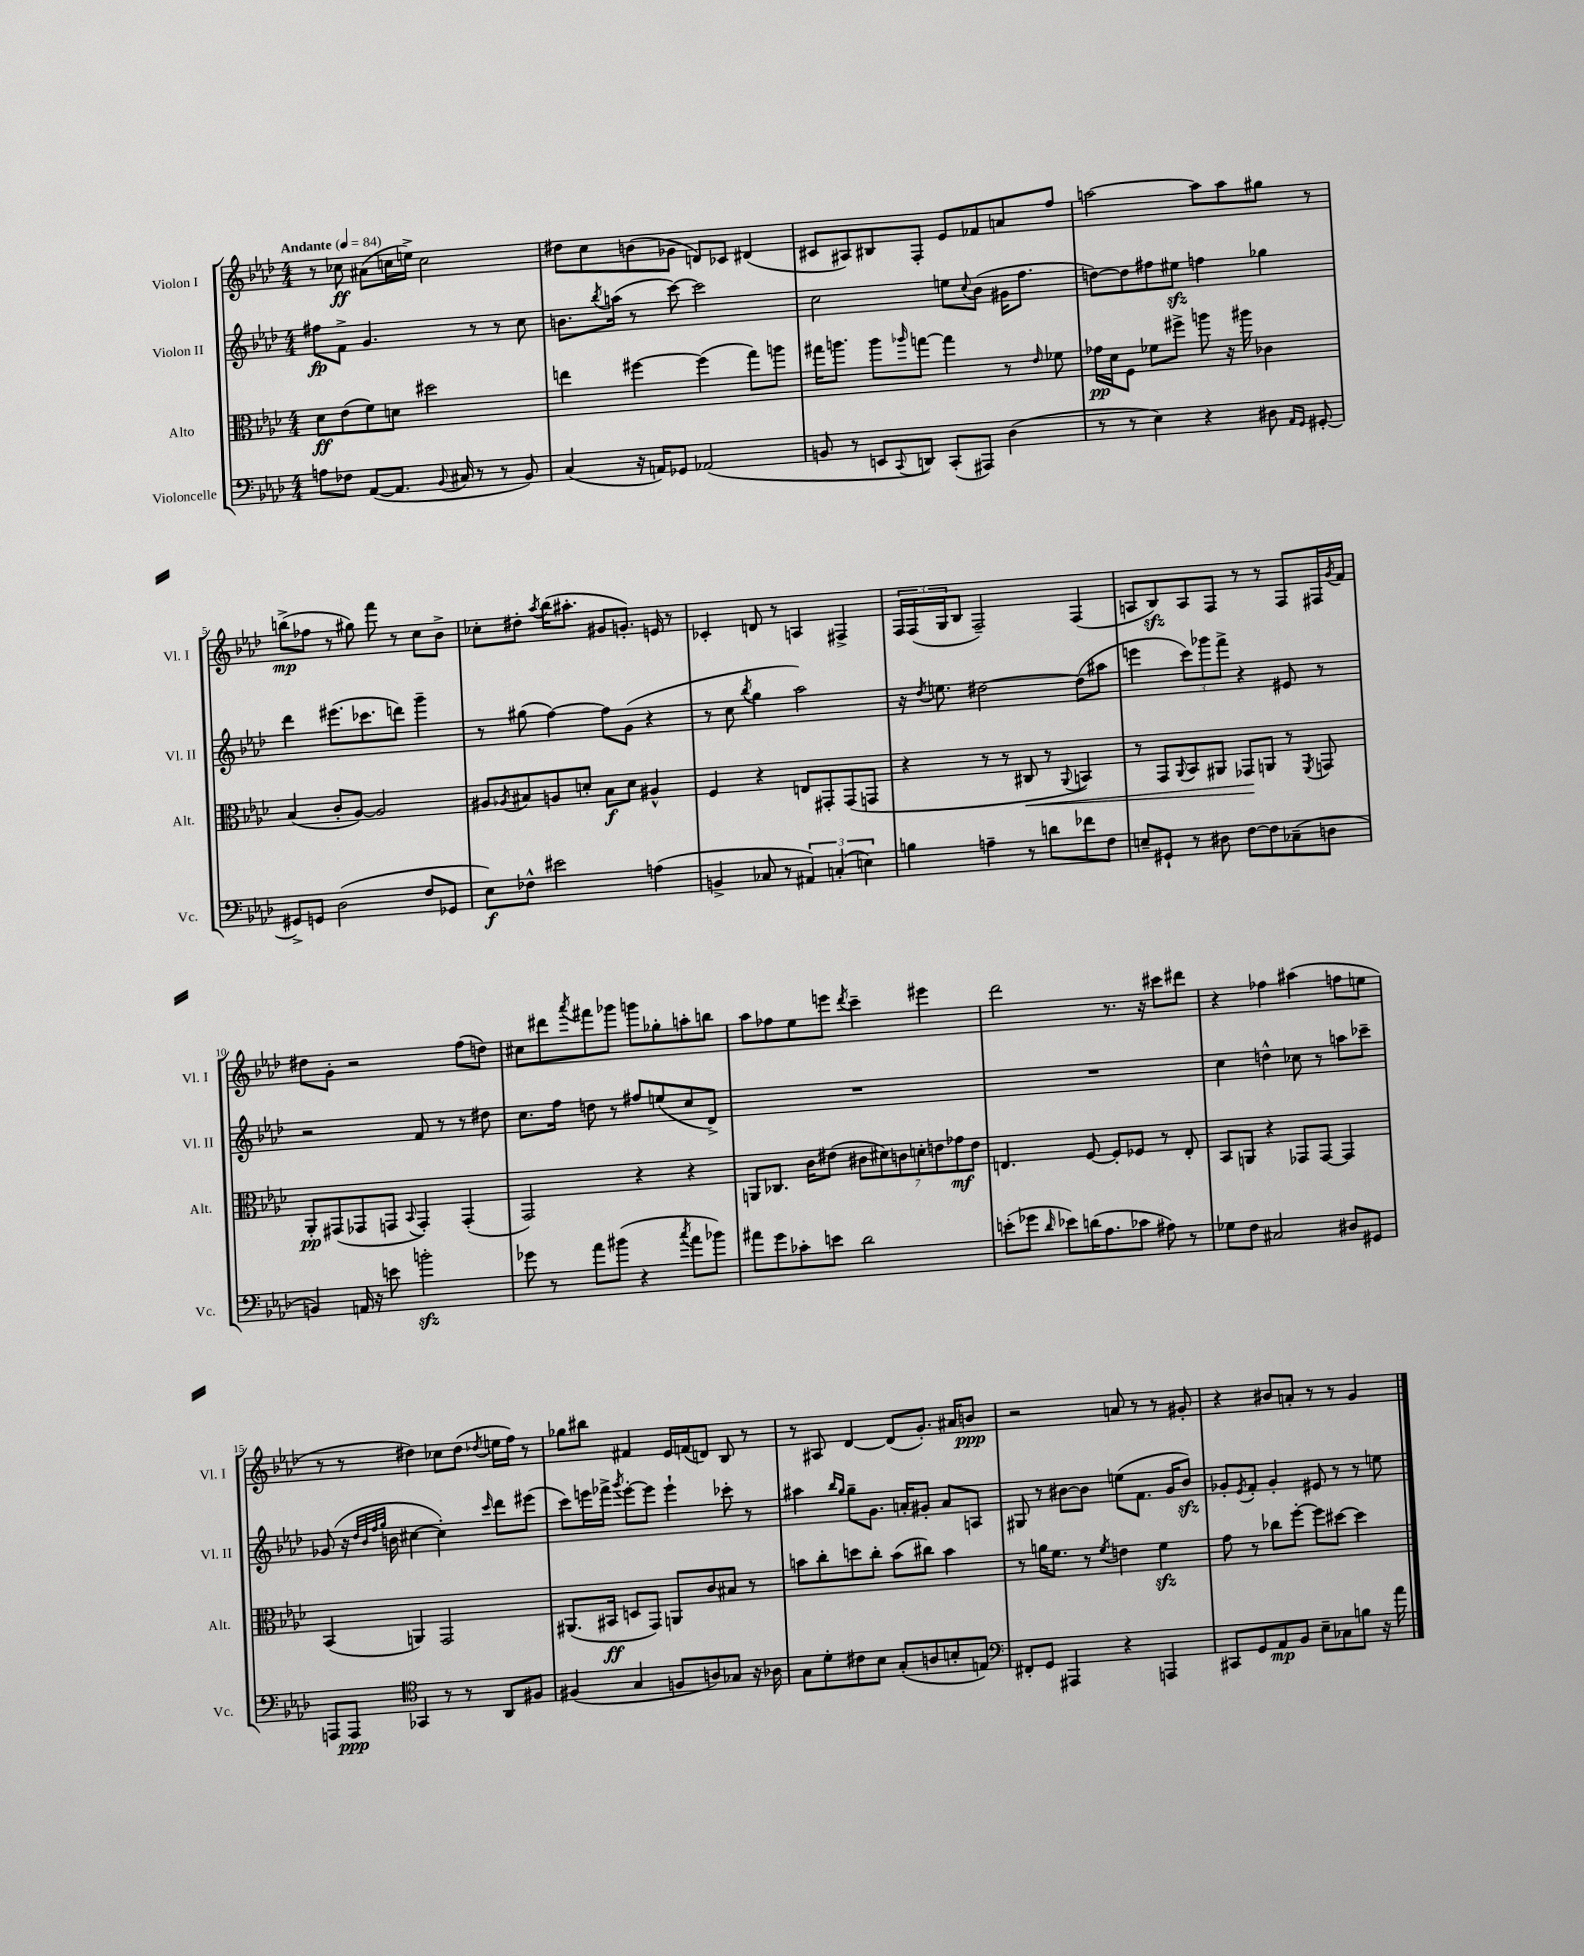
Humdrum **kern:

**kern	**dynam	**kern	**dynam	**kern	**dynam	**kern	**dynam
*part4	*part4	*part3	*part3	*part2	*part2	*part1	*part1
*staff4	*staff4	*staff3	*staff3	*staff2	*staff2	*staff1	*staff1
*I"Violoncelle	*	*I"Alto	*	*I"Violon II	*	*I"Violon I	*
*I'Vc.	*	*I'Alt.	*	*I'Vl. II	*	*I'Vl. I	*
*clefF4	*	*clefC3	*	*clefG2	*	*clefG2	*
*k[b-e-a-d-]	*	*k[b-e-a-d-]	*	*k[b-e-a-d-]	*	*k[b-e-a-d-]	*
*M4/4	*	*M4/4	*	*M4/4	*	*M4/4	*
*MM84	*	*MM84	*	*MM84	*	*MM84	*
=1	=1	=1	=1	=1	=1	=1	=1
!	!	!	!	!	!	!LO:TX:a:B:t=Andante	!
8An\L	.	8d-\L	ff	8ff#X\L	fp	8r	.
8F-X\J	.	(8e-\	.	8f^\J	.	8cc-X\	ff
([8AA-/L	.	8f\)	.	4.g/	.	(8a#X\L	.
8.AA-/J]	.	8dn\J	.	.	.	16ccn\L	.
.	.	.	.	.	.	16een^\JJ)	.
.	.	2dd#X\	.	.	.	2cc\	.
8qqBB-/	.	.	.	.	.	.	.
16C#X/	.	.	.	.	.	.	.
8r	.	.	.	8r	.	.	.
8r	.	.	.	8r	.	.	.
8BB-/)	.	.	.	8cc\	.	.	.
=2	=2	=2	=2	=2	=2	=2	=2
(4C/	.	4een\	.	8.bn\L	.	8dd#X\L	.
.	.	.	.	.	.	8cc\	.
.	.	.	.	8qbb-/	.	.	.
.	.	.	.	(16aan\Jk	.	.	.
16r	.	[4ff#X\	.	8r	.	(8bn\	.
16AAn/KL)	.	.	.	.	.	.	.
8GG-X/J	.	.	.	[8ccc\)	.	8g-X\J	.
(2AA-X/	.	(4ff#\]	.	2ccc\]	.	8dn/L)	.
.	.	.	.	.	.	8c-X/J	.
.	.	8gg\L)	.	.	.	(4d#X/	.
.	.	8aan\J	.	.	.	.	.
=3	=3	=3	=3	=3	=3	=3	=3
8BBn/	.	16gg#X\KL	.	2cc\	.	8c#X/L	.
.	.	8.aan\J	.	.	.	.	.
8r	.	.	.	.	.	8A#X/)	.
8EEn/L	.	8aa\L	.	.	.	8B#X/	.
8qqCC/	.	16qqaa-X/	.	.	.	.	.
8DDn/J)	.	[8ggn\J	.	.	.	8F'/J	.
(8CC'/L	.	4gg\]	.	8een\L	.	8e-/L	.
.	.	.	.	8qqcc/	.	.	.
8AAA#X/J)	.	.	.	(8b-\J	.	8f-X/	.
(4D-\	.	8r	.	16g#X\KL	.	8an/	.
.	.	.	.	8.ff\J	.	.	.
.	.	16qqe-/	.	.	.	.	.
.	.	8f-X\	.	.	.	8ff/J	.
=4	=4	=4	=4	=4	=4	=4	=4
8r	.	16g-X\LL	pp	[8ddn\L)	.	[2aan\	.
.	.	16d-\J	.	.	.	.	.
8r	.	8F\J	.	8dd\]	.	.	.
4E-\)	.	8f-X\L	.	8ff#X\	.	.	.
.	.	8ff#X^\J	.	8ee#Xzz\J	.	.	.
4r	.	8aan\	.	4ffn\	.	8aa\L]	.
.	.	16r	.	.	.	8aa\	.
.	.	16aa#X\	.	.	.	.	.
8D#X\	.	4c-X\	.	4gg-X\	.	8gg#X\J	.
16qqAA-/LL	.	.	.	.	.	.	.
16qqGG/JJ	.	.	.	.	.	.	.
[8GG#X'/	.	.	.	.	.	8r	.
!!LO:LB:g=z
=5	=5	=5	=5	=5	=5	=5	=5
8GG#X^/L]	.	(4B-/	.	4ddd-\	.	(8bbn^\L	mp
8GGn/J	.	.	.	.	.	8ff-X\J	.
(2D-\	.	8c'/L	.	(8.eee#X\L	.	8r	.
.	.	[8A-/J)	.	.	.	8gg#X\)	.
.	.	.	.	8.ccc-X\	.	.	.
.	.	2A-/]	.	.	.	8fff\	.
.	.	.	.	8dddn\J)	.	8r	.
8F/L	.	.	.	4ggg~\	.	8cc\L	.
8GG-X/J	.	.	.	.	.	8b-^\J	.
=6	=6	=6	=6	=6	=6	=6	=6
8E-\L)	f	8A#X/L	.	8r	.	8cc-X'\L	.
.	.	8qA-X/	.	.	.	.	.
8F-X^^\J	.	8B#X/	.	(8gg#X\	.	8dd#X'\J	.
.	.	.	.	.	.	8qaa-/	.
2e#X\	.	8An/	.	[4ff\)	.	(16bb-\KL	.
.	.	.	.	.	.	8.aa#X'\J	.
.	.	8dn'/J	.	.	.	.	.
.	.	8B#\L	f	8ff\L]	.	8g#X/L	.
.	.	8d\J	.	(8g\J	.	8.gn'/J)	.
(4An\	.	4A#X^^/	.	4r	.	.	.
.	.	.	.	.	.	16en/	.
.	.	.	.	.	.	8r	.
=7	=7	=7	=7	=7	=7	=7	=7
4BBn^/	.	4F/	.	8r	.	4c-X'/	.
.	.	.	.	8cc\	.	.	.
.	.	.	.	8qbb-/	.	.	.
8C-X/	.	4r	.	4gg\	.	8dn/	.
8r	.	.	.	.	.	8r	.
6AA#X/)	.	8En/L	.	2aa-\)	.	4An/	.
.	.	8GG#X'/	.	.	.	.	.
(6Cn'/	.	.	.	.	.	.	.
.	.	(8GG#/	.	.	.	4F#X^/	.
6En\)	.	.	.	.	.	.	.
.	.	8GGn/J	.	.	.	.	.
=8	=8	=8	=8	=8	=8	=8	=8
4Bn\	.	4r	.	16r	.	24F/LL	.
.	.	.	.	.	.	(24F/	.
.	.	.	.	8qdd-/	.	.	.
.	.	.	.	8.een\	.	.	.
.	.	.	.	.	.	24G/J	.
.	.	.	.	.	.	8B-/J	.
4An~\	.	8r	.	[2dd#X\	.	2F~/)	.
.	.	8r	.	.	.	.	.
!	!	!	!LO:HP:b	!	!	!	!
8r	.	8C#X/	<	.	.	.	.
8dn\L	.	8r	.	.	.	.	.
.	.	8qqAA-/	.	.	.	.	.
8f-X\	.	4BBn/)	.	(8dd#\L]	.	(4F/	.
8F\J	.	.	.	8aa#X\J	.	.	.
=9	=9	=9	=9	=9	=9	=9	=9
8En~/L	.	8r	.	4eeen\	.	8An/L	.
8GG#X`/J	.	8GG/L	.	.	.	8B-zz/)	.
.	.	8qqAA-/	.	.	.	.	.
8r	.	8BB-/	.	12ccc\L)	.	8A/	.
.	.	.	.	12ggg-X\	.	.	.
8D#X\	.	8AA#X/J	.	.	.	8F/J	.
.	.	.	.	12fff^\J	.	.	.
[8F\L	.	8GG-X/L	.	4r	.	8r	.
8F\]	.	8AAn/J	[	.	.	8r	.
(8C-X~\	.	8r	.	8e#X/	.	8F/L	.
.	.	8qFF/	.	.	.	.	.
8Dn\J	.	8GGn/	.	8r	.	16F#X/L	.
.	.	.	.	.	.	8qg/	.
.	.	.	.	.	.	16f/JJ	.
!!LO:LB:g=z
=10	=10	=10	=10	=10	=10	=10	=10
4BBn/)	.	8AA-'/L	pp	2r	.	8dd#X\L	.
.	.	(8GG#X/	.	.	.	8g'\J	.
16AAn/	.	8GG-X/	.	.	.	2r	.
16r	.	.	.	.	.	.	.
8en\	.	8GGn/J	.	.	.	.	.
.	.	8qqBB-/	.	.	.	.	.
2bnzz'\	.	4GG'/)	.	8f/	.	.	.
.	.	.	.	8r	.	.	.
.	.	(4GG'/	.	8r	.	(8ff\L	.
.	.	.	.	8dd#X\	.	8ddn\J)	.
=11	=11	=11	=11	=11	=11	=11	=11
8g-X\	.	2GG/)	.	8.cc\L	.	8cc#X\L	.
8r	.	.	.	.	.	8ddd#X\	.
.	.	.	.	16ff\Jk	.	.	.
.	.	.	.	.	.	8qaaa-/	.
8a-\L	.	.	.	8ddn\	.	8fff#X\	.
(8b#X\J	.	.	.	8r	.	8ggg-X\J	.
4r	.	4r	.	8ff#X/L	.	8gggn\L	.
.	.	.	.	(8een/	.	8gg-X'\	.
8qcc/	.	.	.	.	.	.	.
8a-\L	.	4r	.	8cc/	.	8aan'\	.
8b-X\J)	.	.	.	8d-^/J)	.	8bbn\J	.
=12	=12	=12	=12	=12	=12	=12	=12
8a#X\L	.	8AAn/L	.	1r	.	8aa-\L	.
8g\	.	8.C-X/J	.	.	.	8ff-X\	.
8c-X'\	.	.	.	.	.	8ee-\	.
.	.	16c\KL	.	.	.	.	.
8en\J	.	(8e#X\J	.	.	.	8eeen\J	.
.	.	.	.	.	.	8qddd-/	.
2d-\	.	14c#X\L	.	.	.	4ccc~\	.
.	.	14d#X\)	.	.	.	.	.
.	.	14cn\	.	.	.	.	.
.	.	14dn'\	.	.	.	.	.
.	.	.	.	.	.	4eee#X\	.
.	.	14en\	.	.	.	.	.
.	.	14g-X\	mf	.	.	.	.
.	.	14e\J	.	.	.	.	.
=13	=13	=13	=13	=13	=13	=13	=13
(8en'\L	.	4.En/	.	1r	.	2ddd-\	.
8g-X\J	.	.	.	.	.	.	.
16qqd-/	.	.	.	.	.	.	.
8e-X\L)	.	.	.	.	.	.	.
(16dn\K	.	[8F/	.	.	.	.	.
8.A-\	.	.	.	.	.	.	.
.	.	8F'/L]	.	.	.	8.r	.
8c-X\J	.	8F-X/J	.	.	.	.	.
.	.	.	.	.	.	16r	.
8A#X\)	.	8r	.	.	.	8ccc#X\L	.
8r	.	8E'/	.	.	.	8ddd#X\J	.
=14	=14	=14	=14	=14	=14	=14	=14
8G-X\L	.	8BB-/L	.	4cc\	.	4r	.
8F\J	.	8AAn/J	.	.	.	.	.
2C#X/	.	4r	.	4ddn^^\	.	4ff-X\	.
.	.	8GG-X/L	.	8cc-X\	.	(4aa#X\	.
.	.	[8GG-/J	.	8r	.	.	.
8D#X/L	.	4GG-/]	.	8aan\L	.	8ffn\L	.
8GG#X/J	.	.	.	8ccc-X~\J	.	8een\J	.
!!LO:LB:g=z
=15	=15	=15	=15	=15	=15	=15	=15
8AAAn/L	.	(4BB-/	.	(8g-X/	.	8r	.
8AAA/J	ppp	.	.	16r	.	8r	.
.	.	.	.	32qqdd-/LLL	.	.	.
.	.	.	.	32qqb-/	.	.	.
.	.	.	.	32qqff/	.	.	.
.	.	.	.	32qqgg/JJJ	.	.	.
.	.	.	.	16bn\	.	.	.
*clefC4	*	*	*	*	*	*	*
4GG-X/	.	4AAn/)	.	[4cc#X\	.	4dd#X\)	.
8r	.	2GG/	.	4cc#'\])	.	8cc-X\L	.
8r	.	.	.	.	.	(8dd#\J	.
.	.	.	.	16qqccc/	.	8qdd-X/	.
8AA-/L	.	.	.	8ddd-\L	.	16een\LL	.
.	.	.	.	.	.	16ff\JJ)	.
8F#X/J	.	.	.	(8eee#X\J	.	8r	.
=16	=16	=16	=16	=16	=16	=16	=16
(4F#X/	.	(8.AA#X/L	.	8ccc\L)	.	8gg-X\L	.
.	.	.	.	16eeen\L	.	8bb#X\J	.
.	.	16BB#X/Jk	ff	16fff-X^\JJ	.	.	.
.	.	.	.	8qggg/	.	.	.
4G/	.	8Dn/L	.	[8eee'\L	.	4f#X/	.
.	.	8GG/J)	.	8eee\J]	.	.	.
8Fn/L	.	8AAn/L	.	4eee`\	.	16e-/LL	.
.	.	.	.	.	.	(16fn/J	.
8An/)	.	8c/	.	.	.	8dn/J)	.
8G-X/J	.	8B#X/J	.	8ccc-X'\	.	8B-/	.
16r	.	8r	.	8r	.	8r	.
16A-X\	.	.	.	.	.	.	.
=17	=17	=17	=17	=17	=17	=17	=17
8G\L	.	8bn\L	.	4aa#X\	.	8r	.
8d-'\	.	8cc'\	.	.	.	8A#X/	.
.	.	.	.	16qqbb-/LL	.	.	.
.	.	.	.	16qqgg/JJ	.	.	.
8c#X\	.	8ddn\	.	8gg~\L	.	[4d-/	.
8B-\J	.	8cc'\J	.	8.g\J	.	.	.
(8G'/L	.	(8b\L	.	.	.	(8d-/L]	.
.	.	.	.	16an'/KL	.	.	.
8An/	.	8cc#X\J)	.	8g#X'/J	.	8.g'/J)	.
8Bn'/	.	4b\	.	8a/L	.	.	.
.	.	.	.	.	.	16a#X/KL	.
8En/J)	.	.	.	8An/J	.	8bn/J	ppp
=18	=18	=18	=18	=18	=18	=18	=18
*clefF4	*	*	*	*	*	*	*
8FF#X'/L	.	8r	.	8G#X/	.	2r	.
8GG/J	.	16an\KL	.	8r	.	.	.
.	.	8.f\J	.	.	.	.	.
4AAA#X/	.	.	.	[8b#X\L	.	.	.
.	.	8r	.	8b#\J]	.	.	.
.	.	8qf/	.	.	.	.	.
4r	.	4en\	.	(8een\L	.	8an/	.
.	.	.	.	8.f\J	.	8r	.
4AAAn/	.	4fzz\	.	.	.	8r	.
.	.	.	.	16g/KL	.	.	.
.	.	.	.	8b#zz/J)	.	8g#X'/	.
=19	=19	=19	=19	=19	=19	=19	=19
8CC#X/L	.	8g\	.	8g-X'/L	.	4r	.
.	.	.	.	8qe-/	.	.	.
8GG/	.	8r	.	8f'/J	.	.	.
8AA-/	mp	8cc-X\L	.	4g-'/	.	8b#X/L	.
8BB-/J	.	[8ff'\J	.	.	.	8an'/J	.
8E-~\L	.	8ff\L]	.	8e#X/	.	8r	.
8C-X\	.	[8dd#X\J	.	8r	.	8r	.
8Bn\J	.	4dd#\]	.	8r	.	4g/	.
16r	.	.	.	8een\	.	.	.
16a-\	.	.	.	.	.	.	.
==	==	==	==	==	==	==	==
*-	*-	*-	*-	*-	*-	*-	*-
